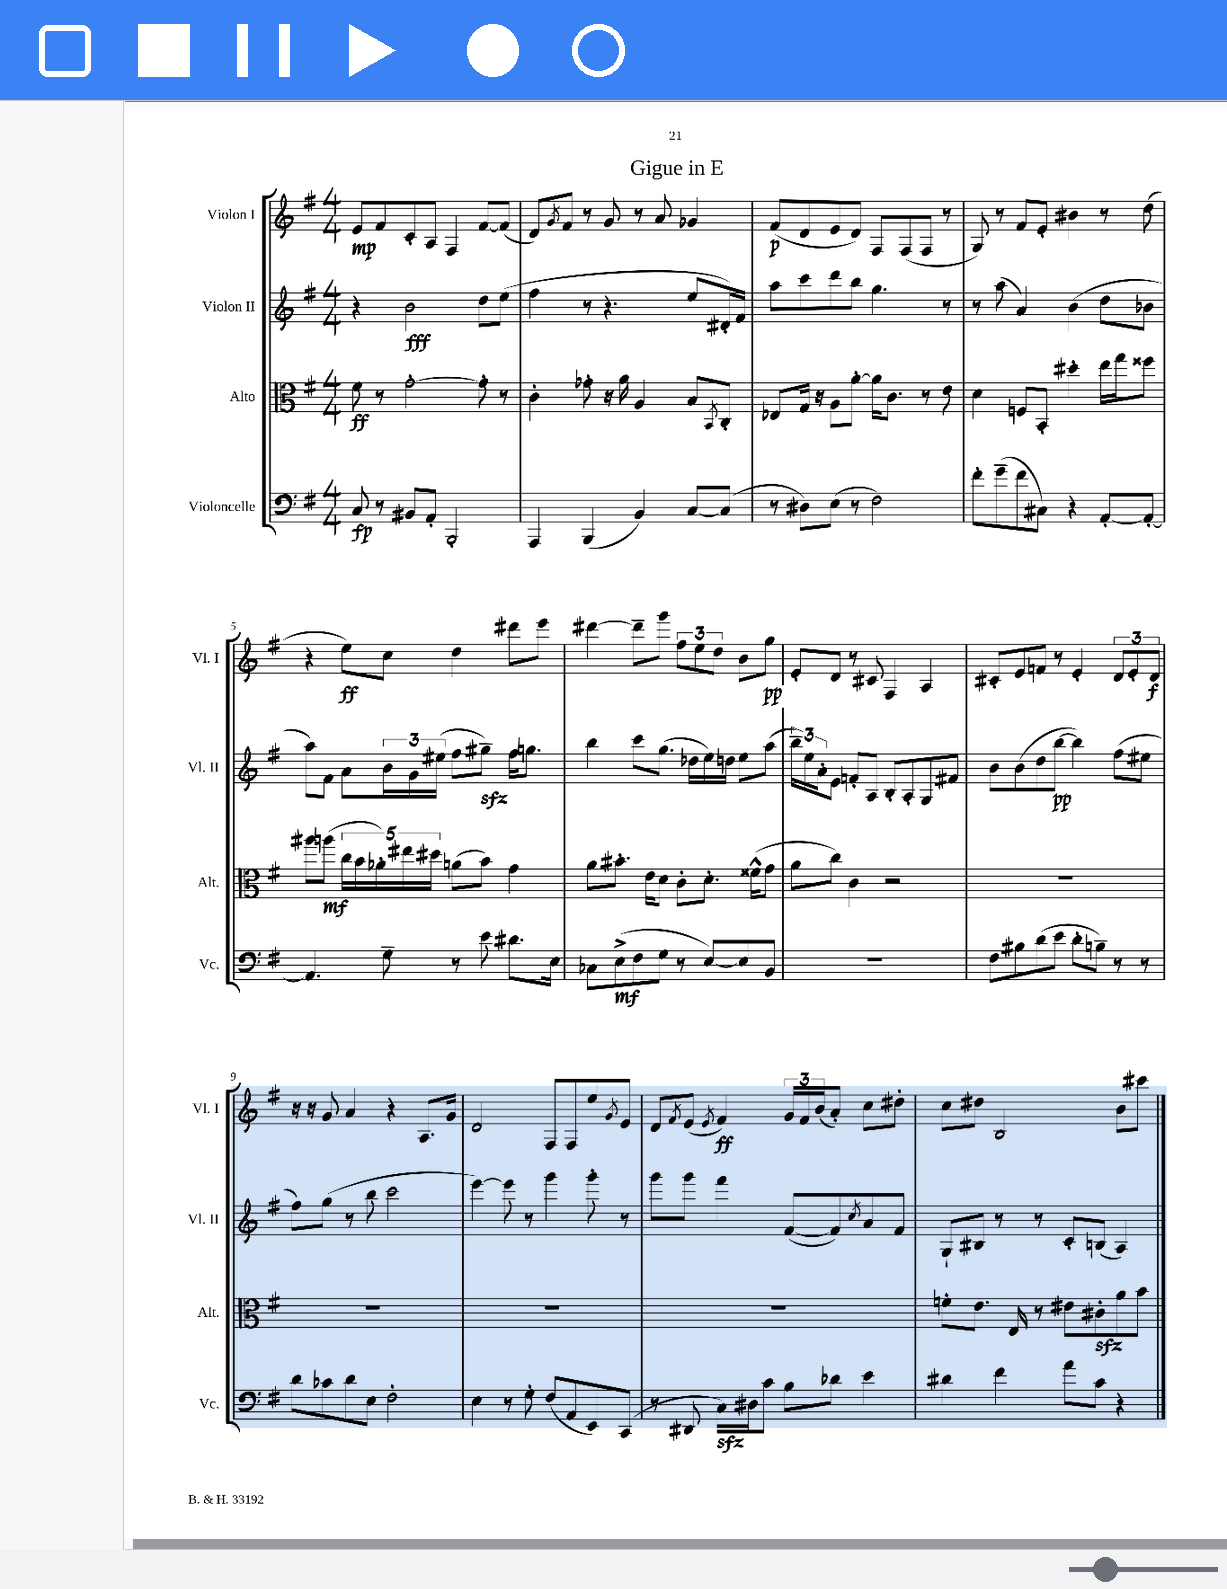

**kern	**kern	**kern	**kern
*staff4	*staff3	*staff2	*staff1
*clefF4	*clefC3	*clefG2	*clefG2
*k[f#]	*k[f#]	*k[f#]	*k[f#]
*M4/4	*M4/4	*M4/4	*M4/4
8C/	8f#\	4r	8e/L
8r	8r	.	8f#/
8BB#/L	[2g'\	2b\	8c'/
8AA'/J	.	.	8A/J
2BBB'/	.	.	4F#/
.	8g'\]	8dd\L	[8f#/L
.	8r	(8ee\J	(8f#/]J
=	=	=	=
4AAA/	4c'\	4ff#\	8d/L)
.	.	.	8qg/
.	.	.	8f#/J
(4BBB/	8g-'\	8r	8r
.	16r	4.r	8g/
.	16a\	.	.
4BB/)	4A/	.	8r
.	.	.	8a/
[8C/L	8B/L	8ee/L	4g-/
.	8qBB/	.	.
(8C/]J	8C'/J	16d#'/L)	.
.	.	16f#/JJ	.
=	=	=	=
8r	8E-/L	8aa\L	(8f#/L
8D#\L)	16G/Jk	8ccc\	8d/
.	16r	.	.
(8E\J	8A\L	8ddd\	8e/
8r	[8a'\J	8bb\J	8d/J)
2F#\)	16a\]LK	4.gg\	8F#/L
.	8.c\J	.	.
.	.	.	(8F#/
.	8r	.	8F#/J
.	8e\	8r	8r
=	=	=	=
8f#'\L	4d\	8r	8G/)
(8g~\	.	(8aa\	8r
8f#\	8F/L	4a/)	8f#/L
8C#\J)	8BB'/J	.	8e'/J
4r	4dd#'\	(4b\	4b#\
[8AA'/L	16ee\LL	8dd\L	8r
.	16gg\J	.	.
8AA'/_J	8ff##\J	8b-\J	(8dd\
=	=	=	=
4.AA/]	8aa#\L	8aa\L)	4r
.	(8aa\J	8f#\J	.
.	20cc\LL	8a\L	8ee\L)
.	20b\	.	.
.	20a-'\)	.	.
8G~\	.	24b\L	8cc\J
.	20ee#\	.	.
.	.	24g\	.
.	20dd#\JJ	.	.
.	.	(24ee#\JJ	.
8r	(8a\L	8ff#\L	4dd\
8e\	8b\J)	8gg#~\J)	.
8.d#\L	4g\	16ff#\LK	8ddd#\L
.	.	8.gg\J	.
.	.	.	8eee\J
16E\Jk	.	.	.
=	=	=	=
8C-\L	8a\L	4bb\	[4ddd#\
(8E^\	8.b#'\J	.	.
8F#\	.	8ccc\L	8ddd#~\]L
.	16e\LK	.	.
8G\J	8d\J	(8.gg\J	8ggg\J
8r	8c'\L	.	12ff#\L
.	.	16dd-\LL	.
.	.	.	12ee\
[8E/L)	8.d'\J	16ee\)	.
.	.	.	12dd\J
.	.	16dd\JJ	.
8E/]	.	8ee\L	8b\L
.	(16f##^^\LK	.	.
8BB/J	8g\J	(8aa\J	8gg\J
=	=	=	=
1r	8a\L	24bb~\LL)	8e'/L
.	.	24ee\	.
.	.	24a'\J	.
.	8cc\J)	8e\J	8d/J
.	4c\	8f'/L	8r
.	.	8A/J	8c#/
.	2r	8B'/L	4F#/
.	.	8A'/	.
.	.	8G/	4A/
.	.	8f#/J	.
=	=	=	=
8F#\L	1r	8b\L	8c#'/L
8B#\	.	(8b\	8e/
(8d\	.	8dd\	8f/J
8e\J	.	[8bb\J	8r
8d'\L	.	4bb\])	4e'/
8B~\J)	.	.	.
8r	.	(8ff#\L	12d/L
.	.	.	12e'/
8r	.	8ee#\J	.
.	.	.	12d/J
=	=	=	=
8d\L	1r	8ff#\L)	16r
.	.	.	16r
8c-\	.	(8gg\J	8g/
8d\	.	8r	4a/
8E\J	.	8bb\	.
2F#'\	.	2ccc\	4r
.	.	.	8.A/L
.	.	.	16g/Jk
=	=	=	=
4E\	1r	[4eee\)	2d/
8r	.	8eee\]	.
8G'\	.	8r	.
(8F#/L	.	4ggg\	8F#/L
8AA/	.	.	8F#/
8EE/)	.	8ggg'\	8ee/
.	.	.	8qg/
(8CC/J	.	8r	8e/J
=	=	=	=
8r	1r	8ggg\L	8d/L
.	.	.	8qf#/
8DD#/	.	8ggg\J	(8e/J
.	.	.	8qe/
16C\LL)	.	4fff#\	4f#/)
16D#\J	.	.	.
8c\J	.	.	.
8B\L	.	([8f#/L	24g/LL
.	.	.	24f#/
.	.	.	(24b/J
8d-\J	.	8f#/])	8a'/J)
.	.	8qcc/	.
4e\	.	8a/	8cc\L
.	.	8f#/J	8dd#'\J
=	=	=	=
4d#\	8f'\L	8G`/L	8cc\L
.	8.e\J	8B#/J	8dd#\J
4f#\	.	8r	2B/
.	16E/	.	.
.	8r	8r	.
8a\L	8e#\L	8c'/L	.
8c\J	8c#'\	(8B/J	.
4r	8a\	4A/)	8b\L
.	8b\J	.	8ccc#\J
==	==	==	==
*-	*-	*-	*-
